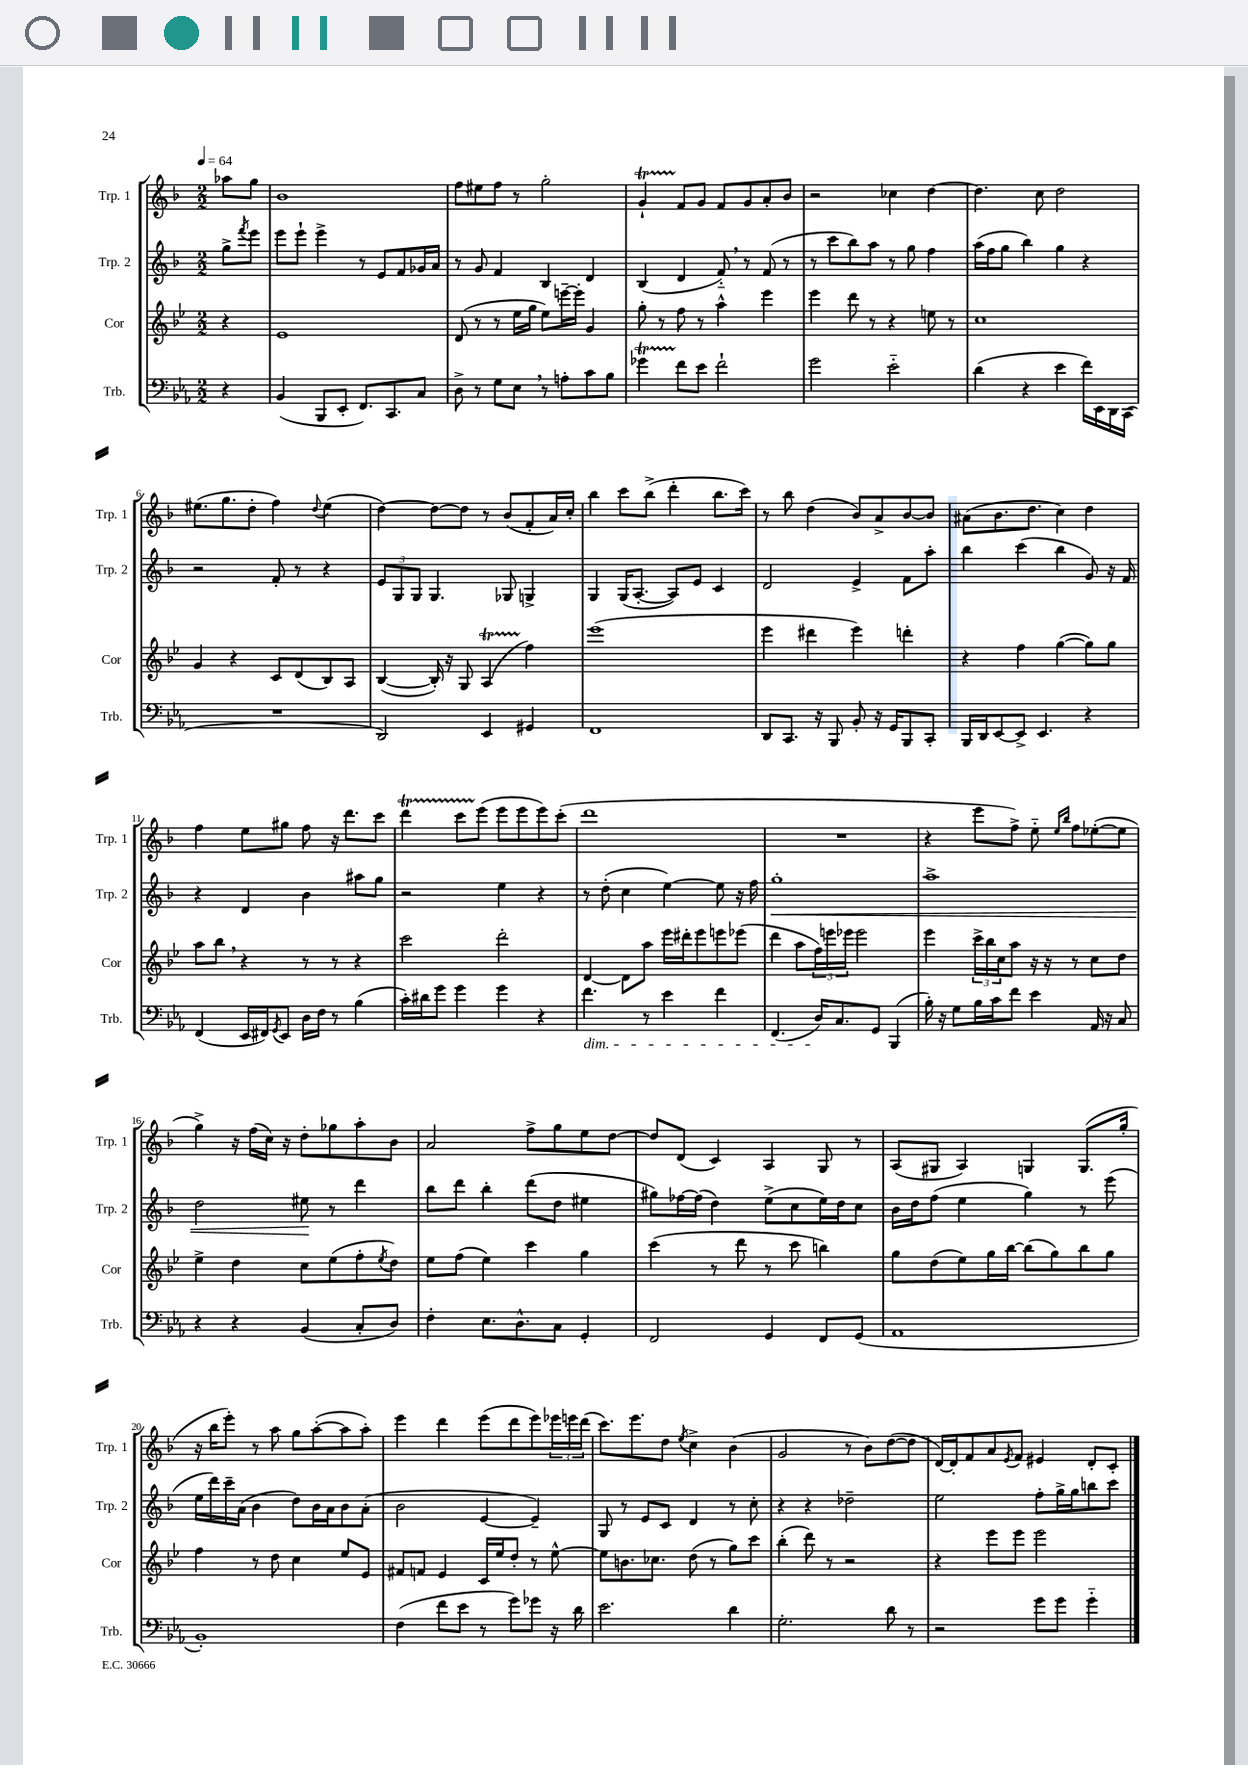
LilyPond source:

<<
\new StaffGroup <<
\new Staff = "s0" \with { instrumentName = "Trp. 1" shortInstrumentName = "Trp. 1" } {
    \clef treble \key f \major \numericTimeSignature \time 2/2 \partial 4 \tempo 4 = 64
    aes''8 g''8 |
    bes'1 |
    f''8 eis''8 f''8 r8 g''2-. |
    g'4-!\startTrillSpan f'8\stopTrillSpan g'8 f'8 g'8 a'8-. bes'8 |
    r2 ces''4 d''4~ |
    d''4. c''8 d''2 |
    eis''8.( g''8. d''8-. f''4) \appoggiatura { d''8 } eis''4( |
    d''4~) d''8~ d''8 r8 bes'8( f'8-. a'16) c''16-. |
    bes''4 c'''8 bes''8->( d'''4-. bes''8. c'''16) |
    r8 bes''8 d''4( bes'8) a'8-> bes'8~ bes'8 |
    ais'8( bes'8. d''8. c''4) d''4 |
    f''4 e''8 gis''8 f''8 r16 d'''8. c'''8 |
    d'''4\startTrillSpan c'''8 e'''8\stopTrillSpan( e'''8 e'''8 e'''8) c'''8-.( |
    d'''1 |
    R1 |
    r4 e'''8 f''8->) e''8-_ \grace { e''16 bes''16 } f''8 ees''8~-.( ees''8 |
    g''4->) r16 f''16( c''16) r16 d''8-. ges''8 a''8-. bes'8 |
    a'2 f''8-> g''8 e''8 d''8~ |
    d''8 d'8( c'4) a4 g8 r8 |
    a8( gis8 a4) g4 g8.( g''16-. |
    r16 bes''16 e'''8-.) r8 a''8 g''8 a''8~-.( a''8 a''8-.) |
    e'''4 d'''4 e'''8( d'''8 e'''8) \tuplet 3/2 { ees'''16 e'''16 d'''16( } |
    c'''8.) e'''8. d''8 \acciaccatura { e''8 } c''4-> bes'4( |
    g'2 r8 bes'8) d''8~( d''8 |
    d'16~) d'16-. f'8 a'8 \acciaccatura { e'8 } f'8 eis'4 d'8-. c'8-. \bar "|." |
}
\new Staff = "s1" \with { instrumentName = "Trp. 2" shortInstrumentName = "Trp. 2" } {
    \clef treble \key f \major \numericTimeSignature \time 2/2 \partial 4
    g''8-> \acciaccatura { f'''8 } e'''8 |
    e'''8 e'''8-! e'''4-> r8 e'8 f'8 ges'16 a'16 |
    r8 g'8 f'4 bes4 d'4 |
    bes4( d'4 f'8-_) \breathe r8 f'8( r8 |
    r8 c'''8 bes''8) a''8 r8 g''8 f''4 |
    a''16( f''16 g''8 bes''4) g''4 r4 |
    r2 f'8-. r8 r4 |
    \tuplet 3/2 { e'8 g8 g8 } g4. ges8 g4-> |
    g4 g16( a8.~-. a8) e'8 c'4 |
    d'2 e'4-> f'8 a''8-. |
    bes''4 c'''4( bes''4 g'8) r16 f'16 |
    r4 d'4 bes'4 ais''8 g''8 |
    r2 e''4 r4 |
    r8 d''8-.( c''4 e''4~) e''8 r16 f''16 |
    g''1-.\< |
    a''1-> |
    d''2 eis''8\! r8 d'''4 |
    bes''8 d'''8 bes''4-. d'''8( d''8 eis''4 |
    gis''8) fes''16~ fes''16( d''4) e''8->( c''8 e''16) d''16 c''8 |
    bes'16 d''16 f''8( e''4 g''4) r8 e'''8( |
    e''16 d'''16) c'''16-- a'16( bes'4 d''8) bes'16 a'16 bes'8 a'8-.( |
    bes'2 e'4~ e'4--) |
    g8 r8 e'8 c'8 d'4 r8 c''8-. |
    r4 r4 des''2-- |
    e''2 f''8-. g''16-> g''16 b''8 c'''8 \bar "|." |
}
\new Staff = "s2" \with { instrumentName = "Cor" shortInstrumentName = "Cor" } {
    \clef treble \key bes \major \numericTimeSignature \time 2/2 \partial 4
    r4 |
    ees'1 |
    d'8( r8 r8 ees''16 g''16 ees''8) e'''16~-- e'''16-. g'4 |
    g''8-. r8 f''8 r8 a''4-^ ees'''4 |
    ees'''4 d'''8 r8 r4 e''8 r8 |
    c''1 |
    g'4 r4 c'8 d'8( bes8) a8 |
    bes4~( bes16-.) r16 g8 a4\startTrillSpan( f''4\stopTrillSpan) |
    ees'''1( |
    ees'''4 dis'''4 ees'''4) d'''4-. |
    r4 f''4 g''4~( g''8) g''8 |
    a''8 bes''8 \breathe r4 r8 r8 r4 |
    c'''2 d'''2-. |
    d'4~ d'8 a''8 ees'''16 dis'''16-. ees'''8 e'''8 ees'''8( |
    d'''4 a''8 \tuplet 3/2 { f''16) e'''16 ees'''16 } ees'''2 |
    ees'''4 \tuplet 3/2 { c'''16-> bes''16 c''16 } a''8 r16 r16 r8 c''8 d''8 |
    ees''4-> d''4 c''8 ees''8( f''8-. \acciaccatura { ees''8 } d''8) |
    ees''8 f''8( ees''4) c'''4 g''4 |
    c'''4( r8 d'''8 r8 c'''8 b''4) |
    g''8 d''8( ees''8) g''16 bes''16~ bes''8( g''8) bes''8 g''8 |
    f''4 r8 d''8 c''4 ees''8 ees'8 |
    fis'8 f'8 ees'4 c'16 ees''16 d''8-. r8 ees''8~-^ |
    ees''8 b'8. ces''8. d''8( r8 g''8) c'''8 |
    bes''4-.( d'''8) r8 r2 |
    r4 ees'''8 ees'''8 ees'''2 \bar "|." |
}
\new Staff = "s3" \with { instrumentName = "Trb." shortInstrumentName = "Trb." } {
    \clef bass \key ees \major \numericTimeSignature \time 2/2 \partial 4
    r4 |
    bes,4( bes,,8 ees,8-. f,8.) c,8. c8 |
    d8-> r8 g8 ees8 \breathe r8 a8-. c'8 bes8 |
    ges'4\startTrillSpan f'8\stopTrillSpan ees'8 f'2-! |
    g'2 ees'2-_ |
    d'4( r4 ees'4 f'16) ees,16 d,16 c,16( |
    R1 |
    d,2) ees,4 gis,4 |
    f,1 |
    d,8 c,8. r16 bes,,8 bes,8-. r16 g,16 bes,,8 c,8-. |
    bes,,16 d,16 ees,8~ ees,8-> ees,4. r4 |
    f,4( ees,16 fis,16) \acciaccatura { g,8 } ees,8 d16 f16 r8 bes4( |
    c'16-.) dis'16 g'8 g'4 g'4 r4 |
    f'4.\dim r8 ees'4 f'4 |
    f,4.( d16\!) c8. g,8 bes,,4( |
    bes16-.) r16 g8 bes16 c'16 f'8 ees'4 aes,16 r16 c8 |
    r4 r4 bes,4( c8-. d8) |
    f4-. ees8. d8.-^ c8 g,4-. |
    f,2 g,4 f,8 g,8( |
    aes,1 |
    bes,1-.) |
    f4( f'8 ees'8 r8 g'8) ges'8 r16 d'16 |
    ees'2. d'4 |
    g2.-. d'8 r8 |
    r2 g'8 g'8 g'4-_ \bar "|." |
}
>>
>>
